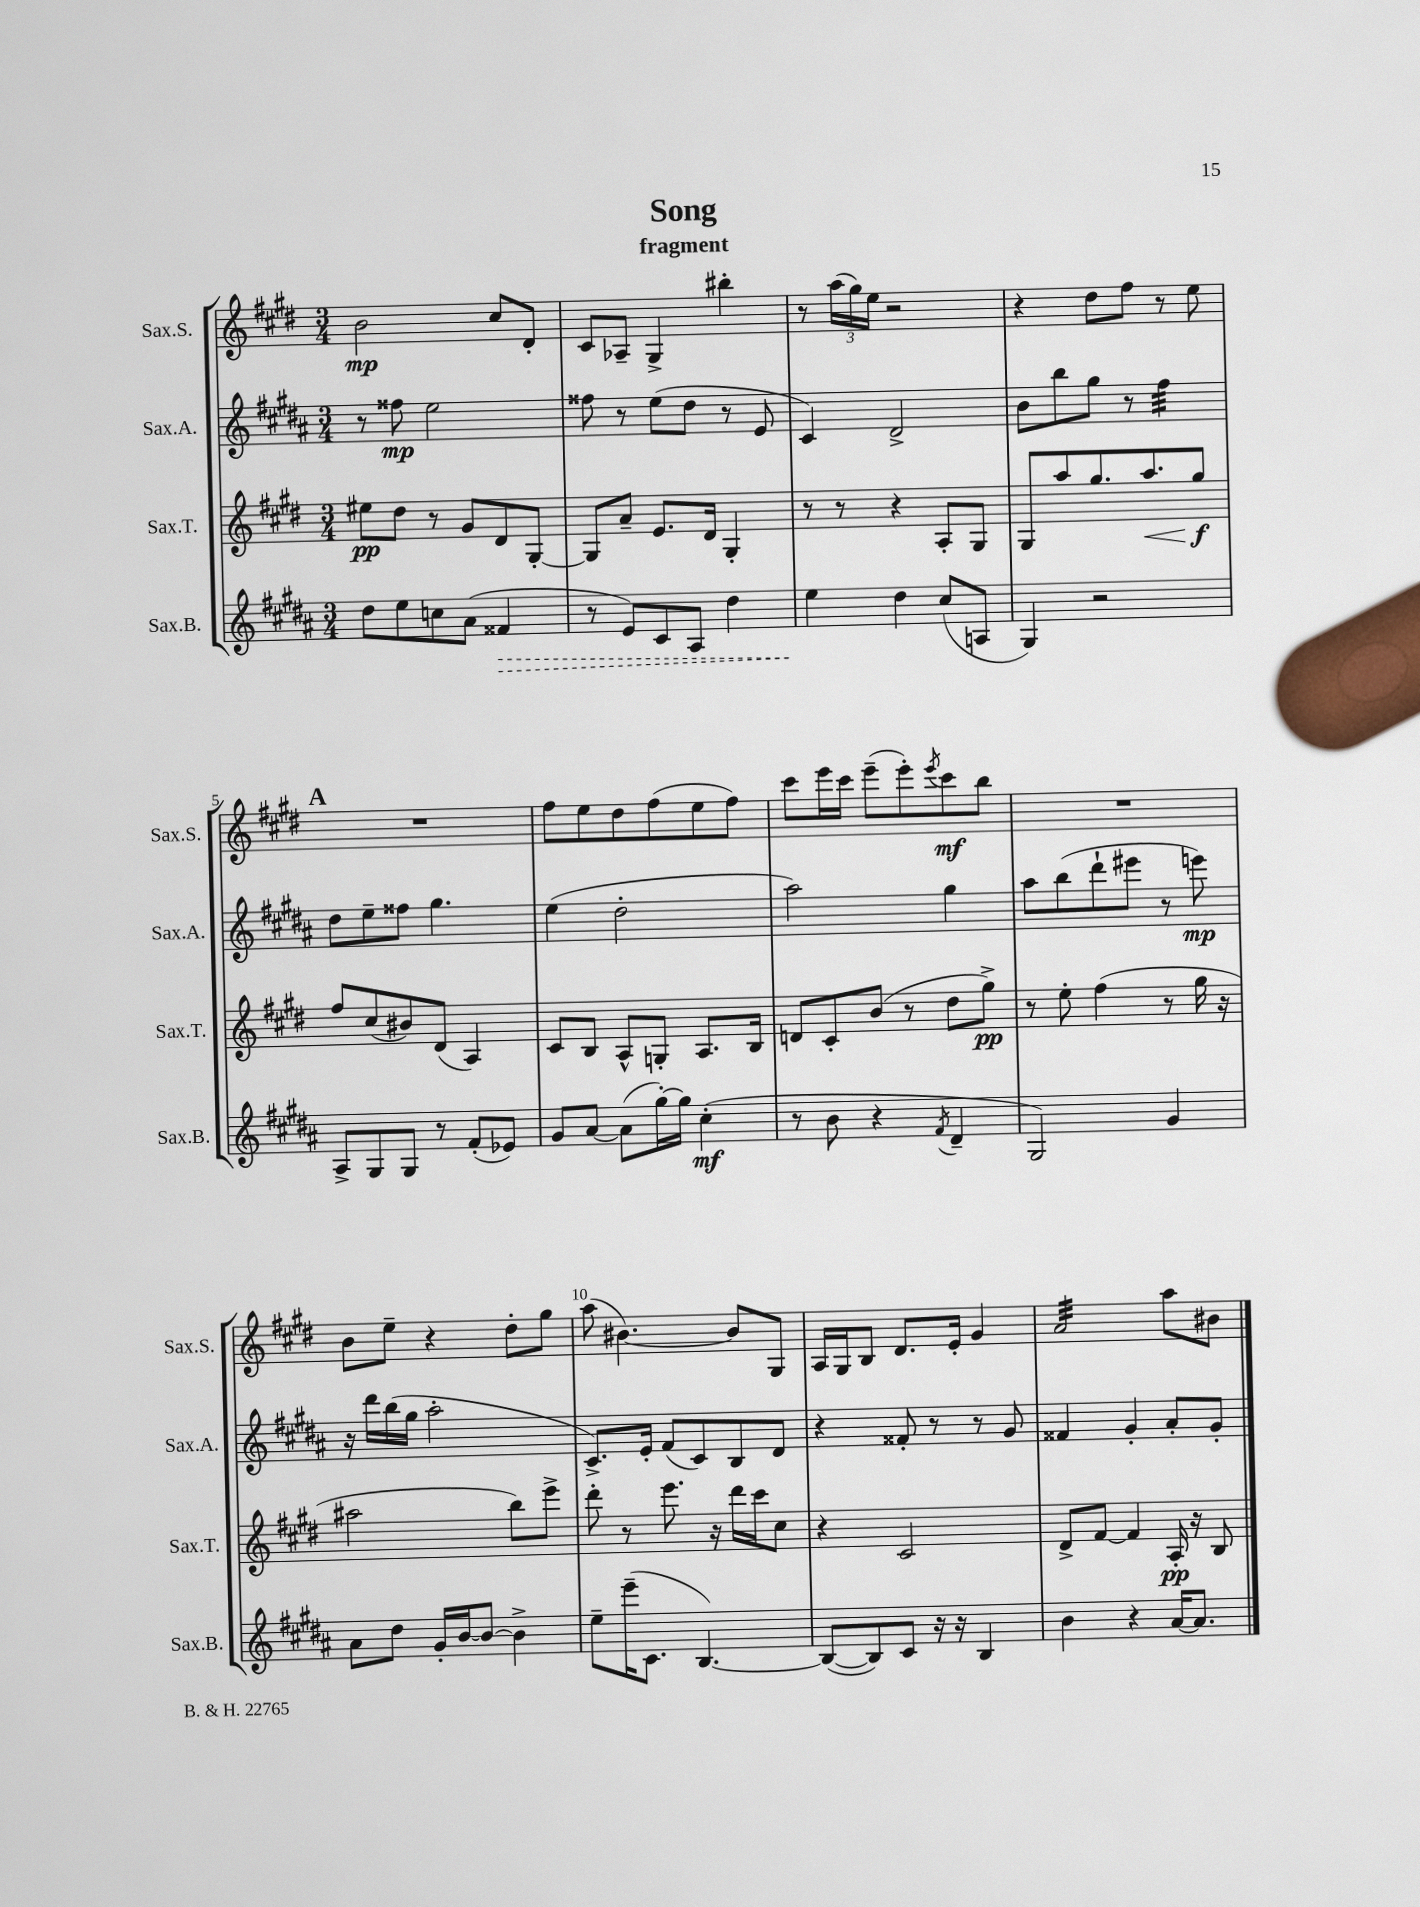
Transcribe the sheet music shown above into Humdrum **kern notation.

**kern	**kern	**kern	**kern
*staff4	*staff3	*staff2	*staff1
*clefG2	*clefG2	*clefG2	*clefG2
*k[f#c#g#d#a#]	*k[f#c#g#d#]	*k[f#c#g#d#a#]	*k[f#c#g#d#]
*M3/4	*M3/4	*M3/4	*M3/4
8dd#	8ee#	8r	2b
8ee	8dd#	8ff##	.
8cc	8r	2ee	.
(8a#	8g#	.	.
4f##	8d#	.	8cc#
.	[8G#'	.	8d#'
=	=	=	=
8r	8G#]	8ff##	8c#
8e)	8a~	8r	8A-~
8c#	8.e	(8ee	4G#^
8A#	.	8dd#	.
.	16d#	.	.
4dd#	4G#'	8r	4bb#'
.	.	8e	.
=	=	=	=
4ee	8r	4c#)	8r
.	8r	.	(24aa
.	.	.	24gg#)
.	.	.	24ee
4dd#	4r	2d#^	2r
(8cc#	8A'	.	.
8A	8G#	.	.
=	=	=	=
4G#)	8G#	8b	4r
.	8aa	8bb	.
2r	8.gg#	8gg#	8dd#
.	.	8r	8ff#
.	8.aa	.	.
.	.	4ff#	8r
.	8gg#	.	8ee
=	=	=	=
8A#^	8ff#	8dd#	2.r
8G#	(8cc#	8ee~	.
8G#	8b#)	8ff##	.
8r	(8d#	4.gg#	.
(8f#'	4A)	.	.
8e-)	.	.	.
=	=	=	=
8g#	8c#	(4ee	8ff#
[8a#	8B	.	8ee
(8a#]	8A^^	2dd#'	8dd#
[16gg#')	8G'	.	(8ff#
16gg#]	.	.	.
(4cc#'	8.A	.	8ee
.	.	.	8ff#)
.	16B	.	.
=	=	=	=
8r	8d	2aa#)	8ccc#
8b	8c#'	.	16eee
.	.	.	16ccc#
4r	(8b	.	(8eee~
.	8r	.	8eee')
8qf#	.	.	8qeee
4d#~	8dd#	4gg#	8ccc#
.	8gg#^)	.	8bb
=	=	=	=
2G#)	8r	8aa#	2.r
.	8ee'	(8bb	.
.	(4ff#	8ddd#`	.
.	.	8eee#	.
4g#	8r	8r	.
.	16gg#	8eee)	.
.	16r	.	.
=	=	=	=
8a#	2aa#	16r	8b
.	.	16ddd#	.
8dd#	.	(16bb	8ee~
.	.	16gg#	.
16g#'	.	2aa#'	4r
[16b	.	.	.
8b_	.	.	.
4b^]	8bb)	.	8dd#'
.	8eee^	.	8gg#
=	=	=	=
8ee~	8ddd#'	8.c#^)	(8aa
(16eee~	8r	.	[4.b#)
8.c#	.	16e'	.
.	8.eee	(8f#	.
[4.B)	.	8c#)	.
.	16r	.	.
.	16ddd#	8B	8b#]
.	16ccc#	.	.
.	8cc#	8d#	8G#
=	=	=	=
(8B_	4r	4r	16A
.	.	.	16G#
8B])	.	.	8B
8c#	2c#	8f##'	8.d#
16r	.	8r	.
16r	.	.	16e'
4B	.	8r	4g#
.	.	8g#	.
=	=	=	=
4b	8d#^	4f##	2a
.	[8f#	.	.
4r	4f#]	4g#'	.
[16a#	16A'	8a#'	8aa
8.a#]	16r	.	.
.	8B	8g#'	8b#
==	==	==	==
*-	*-	*-	*-
